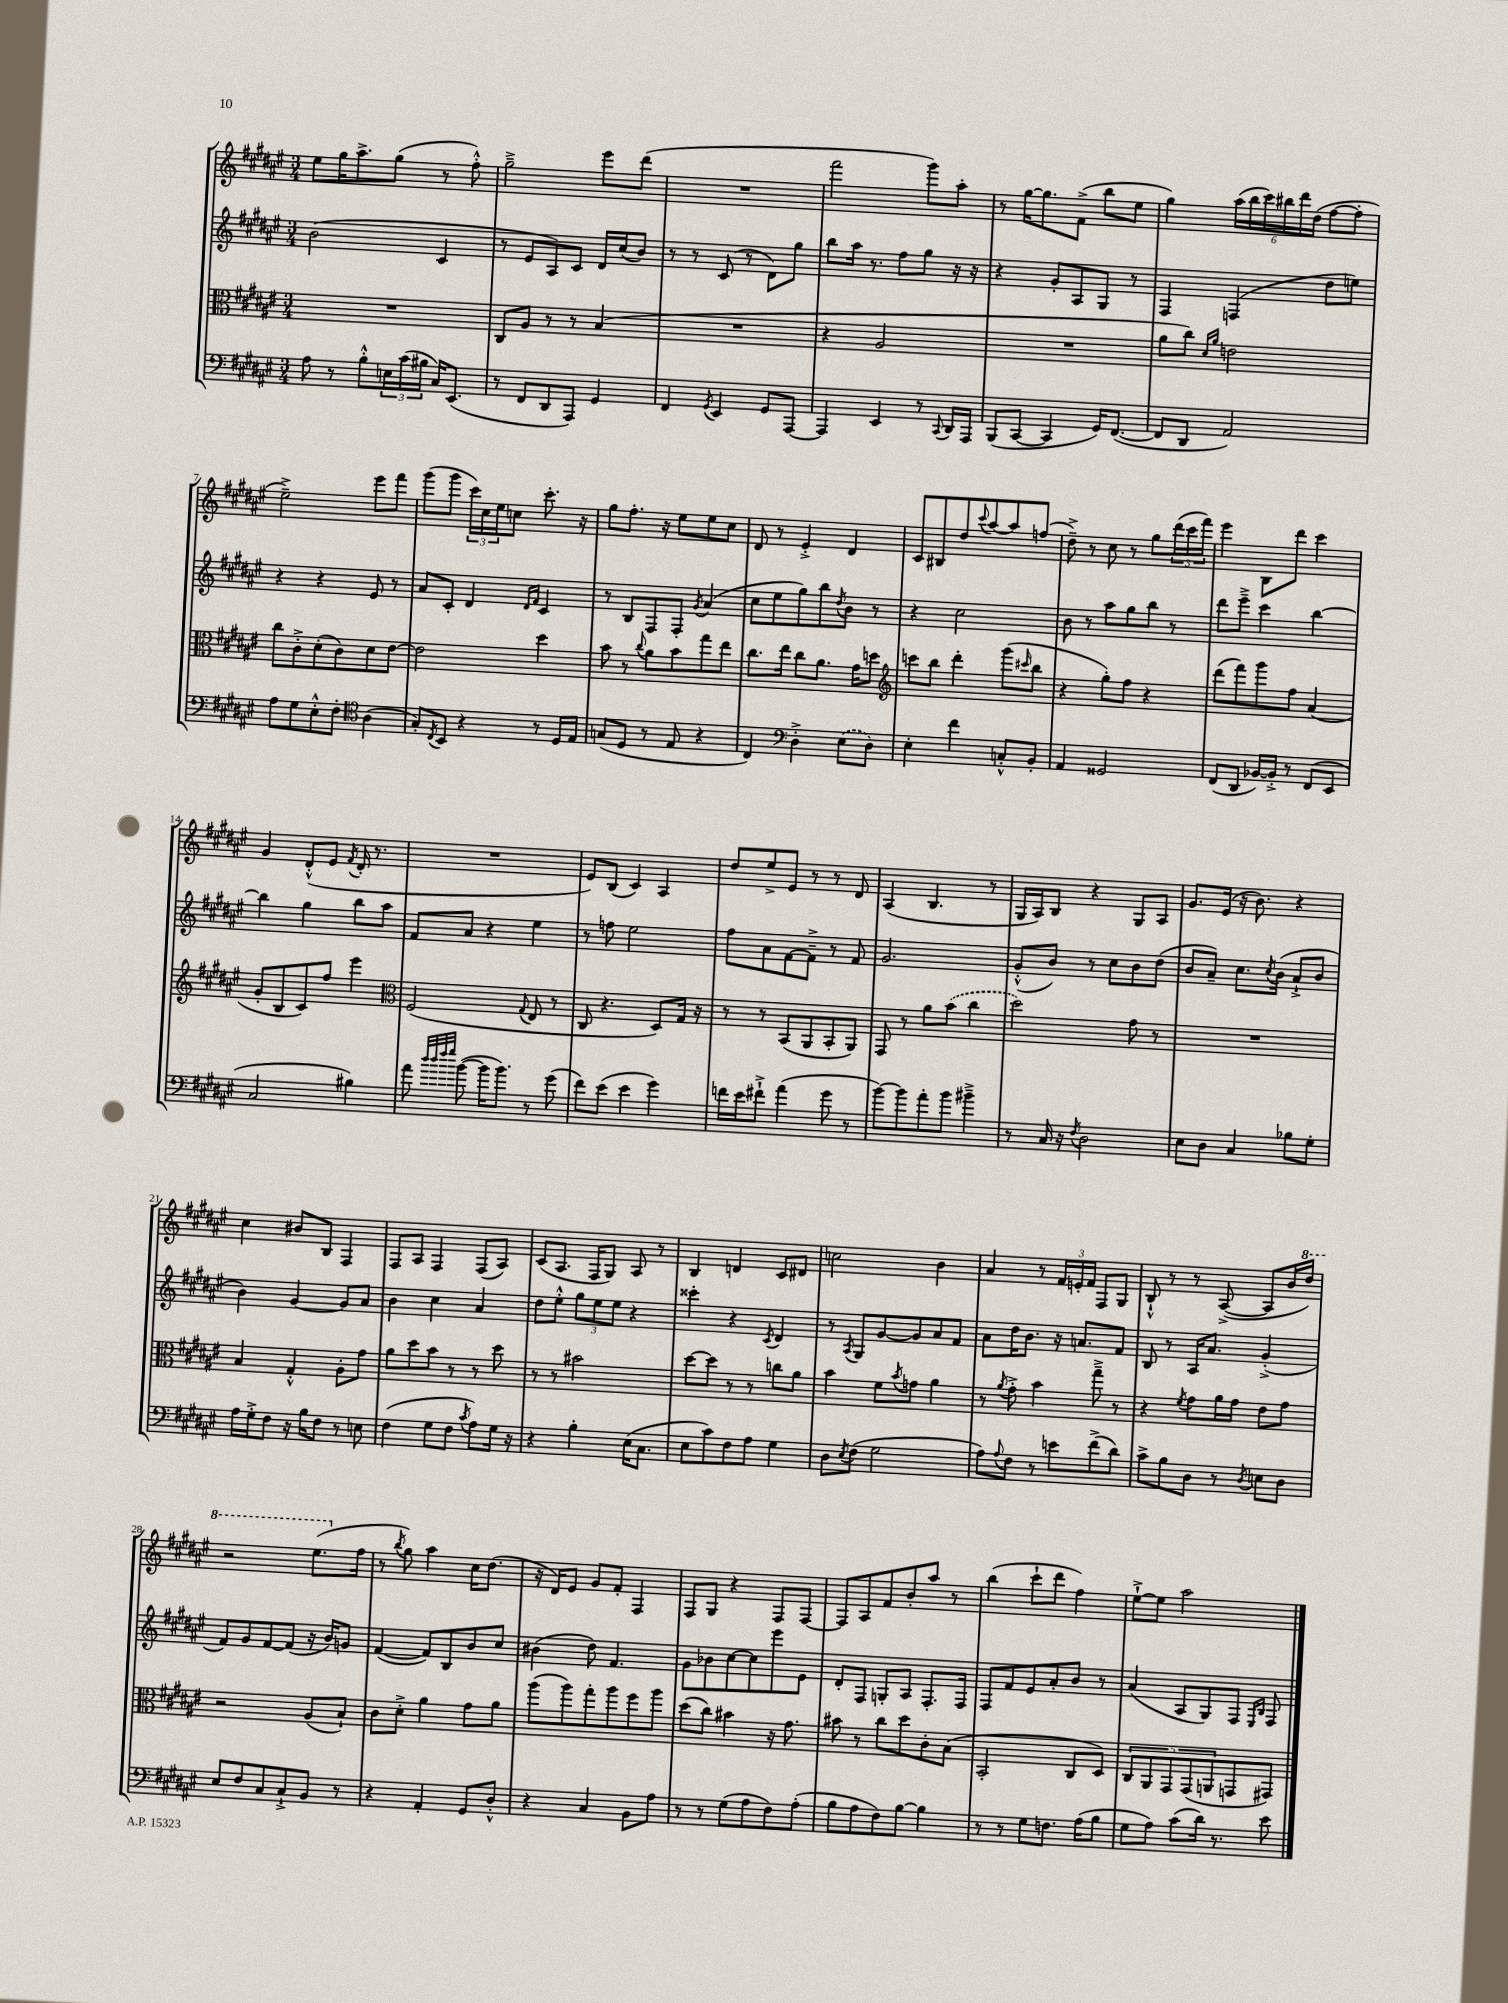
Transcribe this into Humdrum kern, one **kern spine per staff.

**kern	**kern	**kern	**kern
*part4	*part3	*part2	*part1
*staff4	*staff3	*staff2	*staff1
*clefF4	*clefC3	*clefG2	*clefG2
*k[f#c#g#d#a#e#]	*k[f#c#g#d#a#e#]	*k[f#c#g#d#a#e#]	*k[f#c#g#d#a#e#]
*M3/4	*M3/4	*M3/4	*M3/4
=1	=1	=1	=1
8A#\	2.r	(2b\	8ee#\L
8r	.	.	16gg#\K
.	.	.	8.aa#^\
8B'^^\L	.	.	.
24En\L	.	.	(8gg#\J
(24c#\	.	.	.
24B#X\JJ	.	.	.
16C#/KL)	.	4c#/	8r
(8.EE#/J	.	.	.
.	.	.	8ff#'^^\)
=2	=2	=2	=2
8r	8C#/L	8r	2gg#~^\
8FF#/L	8A#/J	8e#/L	.
8DD#/	8r	8A#/)	.
8AAA#/J)	8r	8c#/J	.
4GG#/	(4B/	16d#/LL	8eee#\L
.	.	(16cc#/J	.
.	.	8b/J)	(8ddd#\J
=3	=3	=3	=3
4FF#/	2.r	8r	2.r
.	.	8r	.
8qGG#/	.	.	.
4EE#/	.	(8c#/	.
.	.	8r	.
8GG#/L	.	8d#\L)	.
[8AAA#/J	.	8gg#\J	.
=4	=4	=4	=4
4AAA#/]	4r	8bb\L	2fff#\
.	.	16aa#\Jk	.
.	.	8.r	.
4EE#/	2A#/	.	.
.	.	8ff#\L	.
8r	.	8gg#\J	8ggg#\L)
8qqCC#/	.	.	.
16DD#/LL	.	16r	8aa#'\J
16AAA#/JJ	.	16r	.
=5	=5	=5	=5
(8BBB/L	2.r	4r	8r
[8CC#/J	.	.	[16gg#\KL
.	.	.	8.gg#\]
4CC#/]	.	8g#'/L	.
.	.	8A#/	(8f#^\J
16GG#/KL)	.	8G#/J	8bb\L
([8.FF#/J	.	.	.
.	.	8r	8ee#\J
=6	=6	=6	=6
8FF#/L]	8a#\L	4F#/	4gg#\)
8DD#/J	8cc#\J)	.	.
.	16qqd#/LL	.	.
.	16qqa#/JJ	.	.
2AA#/)	2en\	(4Fn/	(24aa#\LL
.	.	.	24bb\
.	.	.	24ccc#\)
.	.	.	24bb#X\
.	.	.	24ddd#\
.	.	.	(24dd#\JJ
.	.	8dd#\L	[8ff#\L
.	.	8een\J)	8ff#'\J]
!!LO:LB:g=z
=7	=7	=7	=7
8A#\L	8cc#\L	4r	2ee#~^\)
8G#\	8c#'^\	.	.
8E#'^^\	(8d#'\	4r	.
8F#'\J	8c#\)	.	.
*clefC4	*	*	*
(4A#\	8d#\	8e#/	8eee#\L
.	[8e#\J	8r	8fff#\J
=8	=8	=8	=8
8G#'/L)	2e#\]	8a#/L	(8ggg#\L
8qC#/	.	.	.
8BB/J	.	8c#'/J	8ggg#\J
4r	.	4d#/	24ccc#\LL)
.	.	.	24cc#\
.	.	.	24ee#\J
.	.	.	8ccn\J
.	.	16qqd#/LL	.
.	.	16qqf#/JJ	.
8r	4dd#\	4c#/	8.ccc#'\
16D#/LL	.	.	.
16E#/JJ	.	.	16r
=9	=9	=9	=9
(8Gn/L	8b\	8r	8gg#\L
8D#/J	8r	8B/L	8.ff#'\J
.	8qqcc#/	.	.
8r	8a#\L	8F#/	.
.	.	.	16r
8E#/	8b\	8F#'/J	8ee#\L
.	.	8qg#/	.
4r	8gg#\	(4a#/	8ee#\
.	8ee#\J	.	8cc#\J
=10	=10	=10	=10
4C#/)	8.cc#\L	8cc#\L	8d#/
.	.	8ee#\	8r
.	16ee#\Jk	.	.
*clefF4	*	*	*
4D#'^\	8cc#\L	8gg#\)	4e#'^/
.	8.a#\J	8bb\	.
.	.	8qdd#/	.
(8E#\L	.	8b\J	4d#/
.	16g#\KL	.	.
8D#\J)	8ddn\J	8r	.
=11	=11	=11	=11
*	*clefG2	*	*
4E#'\	8cccn\L	4r	8c#/L
.	8bb\J	.	8B#X/
4f#\	4ddd#'\	2cc#\	8dd#/
.	.	.	8qqccc#/
.	.	.	[8aa#/
8Cn'^^/L	(8ggg#\L	.	8aa#/]
.	16qqccc#X/	.	.
8BB'/J	8bb\J	.	(8ffn/J
=12	=12	=12	=12
4AA#/	4r	8b\	8dd#~^\)
.	.	8r	8r
2GG##X/	8gg#'\L)	8aa#\L	8cc#\
.	8ff#\J	8gg#\	8r
.	4r	8bb\J	8gg#\L
.	.	8r	(24ddd#\L
.	.	.	24ccc#\
.	.	.	24fff#\JJ)
=13	=13	=13	=13
(8FF#/L	(8ddd#\L	8ddd#\L	4eee#\
8DD#/J	8fff#\)	8eee#~^\J	.
[16BB-X/LL)	8ggg#\	4ccc#\	8B\L
16BB-'^/JJ]	.	.	.
8r	8ff#\J	.	8ddd#\J
(8FF#/L	(4a#/	[4bb\	4ccc#\
8EE#/J	.	.	.
!!LO:LB:g=z
=14	=14	=14	=14
2C#/	8g#'/L	4bb\]	4g#/
.	8B/	.	.
.	8c#/)	4gg#\	(8d#'^^/L
.	8ff#/J	.	8e#/J
.	.	.	8qf#/
4B#X\)	4eee#\	8bb\L	16d#'/
.	.	.	8.r
.	.	8aa#\J	.
=15	=15	=15	=15
*	*clefC3	*	*
8a#\	(2F#/	8f#/L	2.r
32qqdd#/LLL	.	.	.
32qqdd#/	.	.	.
32qqff#/	.	.	.
32qqgg#/JJJ	.	.	.
([8b\	.	8a#/J	.
16b\KL]	.	4r	.
8.b\J)	.	.	.
.	8qqG#/	.	.
8r	8E#/	4ee#\	.
(8g#\	8r	.	.
=16	=16	=16	=16
8f#\L)	8C#/	8r	8e#/L)
(8e#\J	4.r	8ffn\	(8B/J
4e#\	.	2ee#\	4c#/)
4g#\)	8D#/L)	.	4A#/
.	16G#/Jk	.	.
.	16r	.	.
=17	=17	=17	=17
16fn\LL	8r	8ff#\L	8dd#/L
16e#\J	.	.	.
8f#X`^\J	8r	8a#\	8ee#^/
(4a#\	(8BB/L	[8f#\	8e#/J
.	8AA#/	8f#~^\J]	8r
8g#\	8BB'/	8r	8r
8r	8AA#/J)	8f#/	8d#/
=18	=18	=18	=18
[8b\L)	8GG#/	2.g#/	(4A#/
8b\]	8r	.	.
8a#'\	8a#\L	.	4.B/
8b\J	(8b\J	.	.
4b#X~^\	4cc#\	.	.
.	.	.	8r
=19	=19	=19	=19
8r	2dd#\)	(8g#'^^/L	16G#/LL
.	.	.	16A#/J)
16C#/	.	8b/J)	8B/J
16r	.	.	.
8qF#/	.	.	.
2D#\	.	8r	4r
.	.	8cc#\L	.
.	8g#\	8b\	8G#/L
.	8r	(8dd#\J	8A#/J
=20	=20	=20	=20
8E#\L	2.r	8b/L	8.g#/L
8D#\J	.	8a#~/J)	.
.	.	.	(16e#/Jk
4C#/	.	8.cc#\L	16r
.	.	.	8.b\)
.	.	8qcc#/	.
.	.	(16b\Jk	.
8B-X\L	.	8a#`^/L	4r
8G#'\J	.	8b/J	.
!!LO:LB:g=z
=21	=21	=21	=21
16A#\LL	4B/	4b\)	4cc#\
16G#'^\J	.	.	.
8F#\J	.	.	.
16r	4G#'^^/	[4g#/	8b#X/L
16B\KL	.	.	.
8F#\J	.	.	8B/J
8r	8A#'\L	8g#/L]	4F#/
8En\	8g#\J	8a#/J	.
=22	=22	=22	=22
(4F#\	8a#\L	4b\	8F#/L
.	8dd#\	.	8A#/J
8G#\L	8b\J	4cc#\	4F#/
8F#\J	8r	.	.
8qc#/	.	.	.
8A#\L)	8r	4a#/	(8F#/L
16G#\Jk	8dd#\	.	8A#/J)
16r	.	.	.
=23	=23	=23	=23
4r	8r	8dd#\L	(8c#/L
.	8r	8ee#'^^\J	8.A#/J
4B'\	2b#X\	12gg#\L	.
.	.	.	16F#/KL
.	.	12ee#\	.
.	.	.	8G#/J)
.	.	12ee#\J	.
(16E#\KL	.	4r	8A#/
8.C#\J	.	.	.
.	.	.	8r
=24	=24	=24	=24
8E#\L	[8dd#\L	4ccc##X'\	4B/
8c#\)	8dd#\J]	.	.
8F#\	8r	4r	4dn/
8A#\J	8r	.	.
.	.	8qc#/	.
4G#\	8ccn\L	4d#/	8c#/L
.	8a#\J	.	8d#X/J
=25	=25	=25	=25
8D#\L	4b\	8r	2ccn\
8qE#/	.	8qA#/	.
(8F#\J	.	8G#/L	.
2G#\	8f#\L	[8g#/	.
.	8qb/	.	.
.	8gn\J	8g#/]	.
.	4a#\	8a#/	4b\
.	.	8f#/J	.
=26	=26	=26	=26
8A#\L)	8r	8a#\L	4a#/
8qqA#/	8qa#/	.	.
8F#\J	8g#'^\	16dd#\K	.
.	.	8.b\J	.
8r	4b\	.	8r
8en\L	.	16r	24f#/LL
.	.	.	24en'/
.	.	8.an/L	.
.	.	.	24f#/JJ
(8f#^\	8gg#~^\	.	8F#/L
8d#\J)	8r	8f#/J	8G#/J
=27	=27	=27	=27
8c#^\L	4r	8B/	8B`^^/
8B\	.	8r	8r
.	8qf#/	.	.
8D#\J	8g#\L	16A#/KL	8r
.	.	8.a#/J	.
8r	16a#\L	.	([8A#^/
.	16g#\JJ	.	.
8qD#/	.	.	.
8En\L	8e#\L	(4g#'^/	8A#/L]
8D#\J	8g#\J	.	16b/L
*	*	*	*8va
.	.	.	16ddd#/JJ)
!!LO:LB:g=z
=28	=28	=28	=28
8E#/L	2r	8f#/L)	2r
8F#/	.	8g#/	.
8C#/	.	[8f#/	.
8C#`^/	.	(8f#/J]	.
8BB/J	(8A#/L	16r	(8.eee#\L
.	.	16b/KL)	.
8r	8B`/J)	8gn/J	.
*	*	*	*X8va
.	.	.	16ff#\Jk
=29	=29	=29	=29
4r	8c#\L	([4f#/	8r
.	.	.	8qbb/
.	8d#'^\J	.	8gg#\)
4AA#'/	4a#\	8f#/L])	4aa#\
.	.	8B/	.
8GG#/L	8g#\L	8b/	16cc#\KL
.	.	.	(8.dd#\J
8D#'^^/J	8a#\J	8cc#/J	.
=30	=30	=30	=30
4r	(8aa#\L	(4b#X\	16r
.	.	.	16d#/KL)
.	8aa#\)	.	8e#/J
4C#/	8gg#'\	8dd#\)	8g#/L
.	8aa#\	4.f#/	8f#'/J
8BB\L	8ff#\	.	4F#/
8A#\J	8aa#\J	.	.
=31	=31	=31	=31
8r	(8dd#\L	8g#\L	8F#/L
8r	8cc#\J)	8b-X\	8G#/J
(8G#\L	4b#X\	[8cc#\	4r
8A#\	.	8cc#\]	.
8F#\)	16r	8eee#\	8F#/L
.	8.g#\	.	.
(8A#'\J	.	8e#\J	[8F#/J
=32	=32	=32	=32
8B\L	8b#X\	8d#'/L	8F#/L]
8A#\	8r	8F#/J	8A#/
8F#\)	8cc#\L	8Gn'/L	8f#/
[8B\J	8dd#\	8A#/J	8b'/
4B\]	8c#'\	8.F#'/L	8aa#/J
.	(8B\J	.	8r
.	.	16F#/Jk	.
=33	=33	=33	=33
8r	2BB'/	8F#/L	(4bb\
8r	.	8f#/	.
8G#\L	.	8e#/	8ccc#`\L
8.Fn\J	.	8a#'/	8ddd#\J
.	8C#/L	8b/J	4ff#\)
(16A#\KL	.	.	.
8B\J	8D#/J)	8r	.
=34	=34	=34	=34
8G#\L	10C#/L	(4a#/	[8ee#`^\L
.	10AA#/	.	.
8A#\J)	.	.	8ee#\J]
.	10GG#/	.	.
(8c#\L	.	8A#/L	2aa#\
.	(10GG#/	.	.
16d#\Jk)	.	8G#/)	.
.	10AAn/	.	.
8.r	.	.	.
.	8GGn/	8F#/J	.
.	.	16qqE#/LL	.
.	.	16qqB/JJ	.
8e#\	8GG#X/J)	8F#/	.
==	==	==	==
*-	*-	*-	*-
